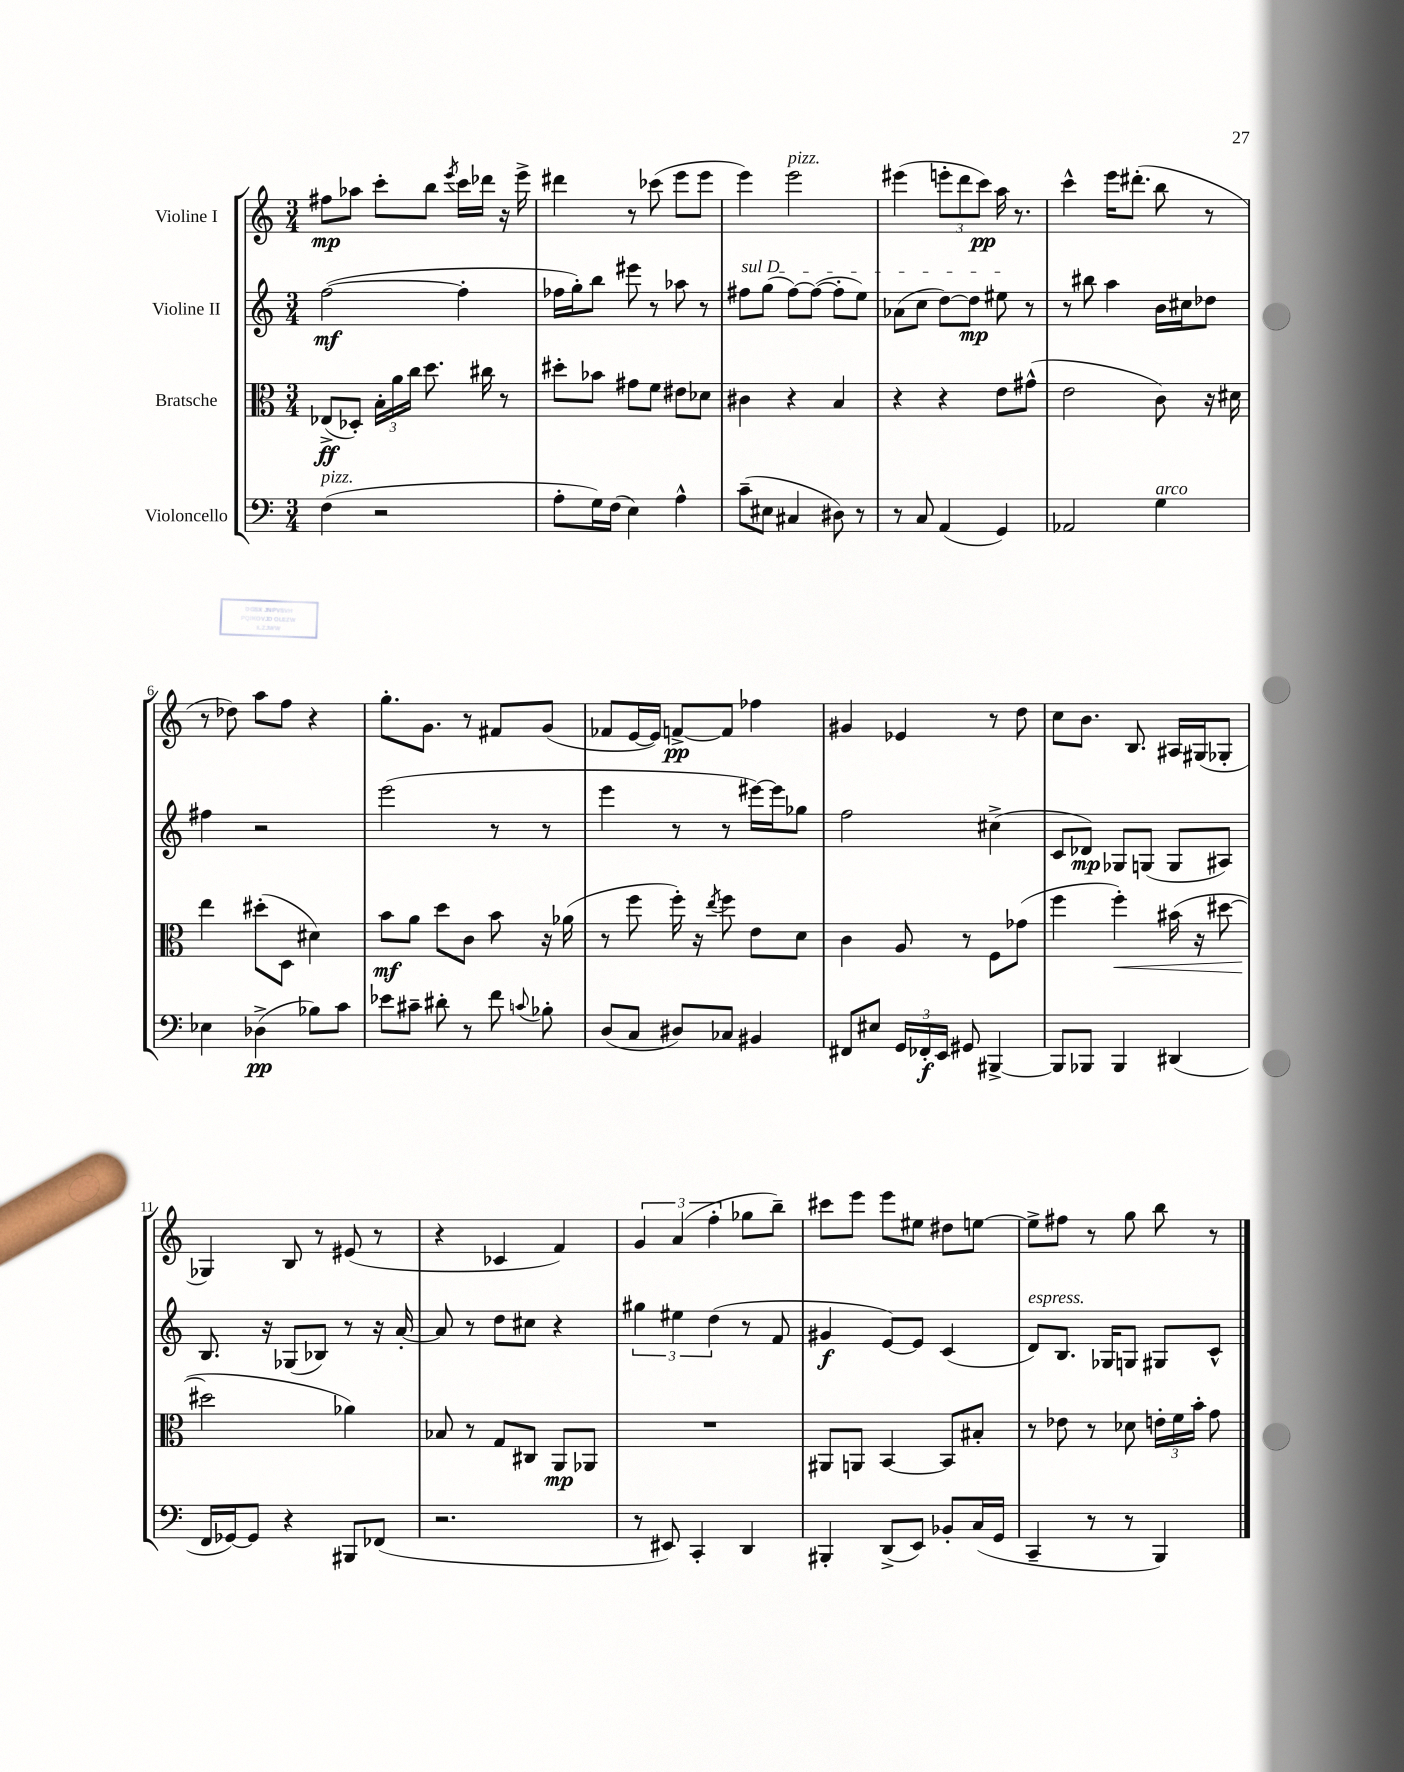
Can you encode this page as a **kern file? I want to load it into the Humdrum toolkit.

**kern	**kern	**kern	**kern
*staff4	*staff3	*staff2	*staff1
*clefF4	*clefC3	*clefG2	*clefG2
*k[]	*k[]	*k[]	*k[]
*M3/4	*M3/4	*M3/4	*M3/4
(4F	(8E-^	([2ff	8ff#
.	8D-')	.	8aa-
2r	24B'	.	8ccc'
.	24a	.	.
.	24cc	.	.
.	8.dd	.	8bb
.	.	.	8qeee
.	.	4ff']	16ccc
.	16cc#	.	16ddd-
.	8r	.	16r
.	.	.	16eee^
=	=	=	=
8A'	8dd#'	16ff-	4ddd#
.	.	16gg')	.
16G)	8b-	8bb	.
(16F	.	.	.
4E)	8g#	8eee#	8r
.	8f	8r	(8ccc-
4A^^	8e#	8aa-	8eee
.	8d-	8r	8eee
=	=	=	=
(8c~	4c#	8ff#	4eee)
8E#	.	(8gg	.
4C#	4r	[8ff#)	2eee
.	.	(8ff#_	.
8D#)	4B	8ff#']	.
8r	.	8ee)	.
=	=	=	=
8r	4r	(8a-	(4eee#
8C	.	8cc	.
(4AA	4r	[8dd)	12eee'
.	.	.	12ddd
.	.	8dd]	.
.	.	.	12ccc)
4GG)	8e	8ee#	16aa
.	.	.	8.r
.	(8g#^^	8r	.
=	=	=	=
2AA-	2e	8r	4ccc^^
.	.	8bb#	.
.	.	4aa	16eee
.	.	.	(8.ddd#'
4G	8c)	16b	8bb
.	.	16cc#	.
.	16r	8dd-	8r
.	16d#	.	.
=	=	=	=
4E-	4ee	4ff#	8r
.	.	.	8dd-)
(4D-^	(8dd#'	2r	8aa
.	8D	.	8ff
8B-)	4d#)	.	4r
8c	.	.	.
=	=	=	=
8e-	8b	(2eee	8.gg'
8c#~	8a	.	.
.	.	.	8.g
8d#'	8dd	.	.
8r	8c	.	8r
8f	8b	8r	8f#
8qqc	.	.	.
8B-'	16r	8r	(8g
.	(16a-	.	.
=	=	=	=
(8D	8r	4eee	8f-
8C	8ff	.	[16e
.	.	.	16e])
8D#)	16ff')	8r	[8f^
.	16r	.	.
.	8qee	.	.
8C-	8ff	8r	8f]
4BB#	8e	[16eee#)	4ff-
.	.	16eee#]	.
.	8d	8gg-	.
=	=	=	=
8FF#	4c	2ff	4g#
8E#	.	.	.
24GG	8A	.	4e-
24FF-'	.	.	.
24EE	.	.	.
8GG#	8r	.	.
[4BBB#^	8F	(4cc#^	8r
.	(8g-	.	8dd
=	=	=	=
8BBB#]	4ff	8c	8cc
8BBB-	.	8d-)	8.b
4BBB-	4ff')	8G-	.
.	.	.	8.B
.	.	(8G	.
(4DD#	(16b#	8G	16A#
.	16r	.	(16G#
.	[8dd#	8A#)	8G-'
=	=	=	=
16FF	2dd#]	8.B	4G-)
[16GG-)	.	.	.
8GG-]	.	.	.
.	.	16r	.
4r	.	(8G-	8B
.	.	8B-)	8r
8BBB#	4a-)	8r	(8e#
(8FF-	.	16r	8r
.	.	[16a'	.
=	=	=	=
2.r	8B-	8a]	4r
.	8r	8r	.
.	8G	8dd	4c-
.	8C#	8cc#	.
.	8AA	4r	4f)
.	8AA-	.	.
=	=	=	=
8r	2.r	6gg#	6g
8EE#)	.	.	.
.	.	6ee#	(6a
4CC'	.	.	.
.	.	(6dd	6ff'
4DD	.	8r	8gg-
.	.	8f	8bb~)
=	=	=	=
4BBB#'	8AA#	4g#	8ccc#
.	8AA	.	8eee
(8DD^	[4BB	[8e)	8eee
8EE)	.	8e]	8ee#
8BB-'	8BB]	(4c	8dd#
(16C	8B#'	.	[8ee
16GG	.	.	.
=	=	=	=
4CC~	8r	8d)	8ee^]
.	8e-	8.B	8ff#
8r	8r	.	8r
.	.	16G-	.
8r	8d-	8G	8gg
4BBB)	24e'	8G#	8bb
.	24f	.	.
.	24b'	.	.
.	8g	8c^^	8r
==	==	==	==
*-	*-	*-	*-
